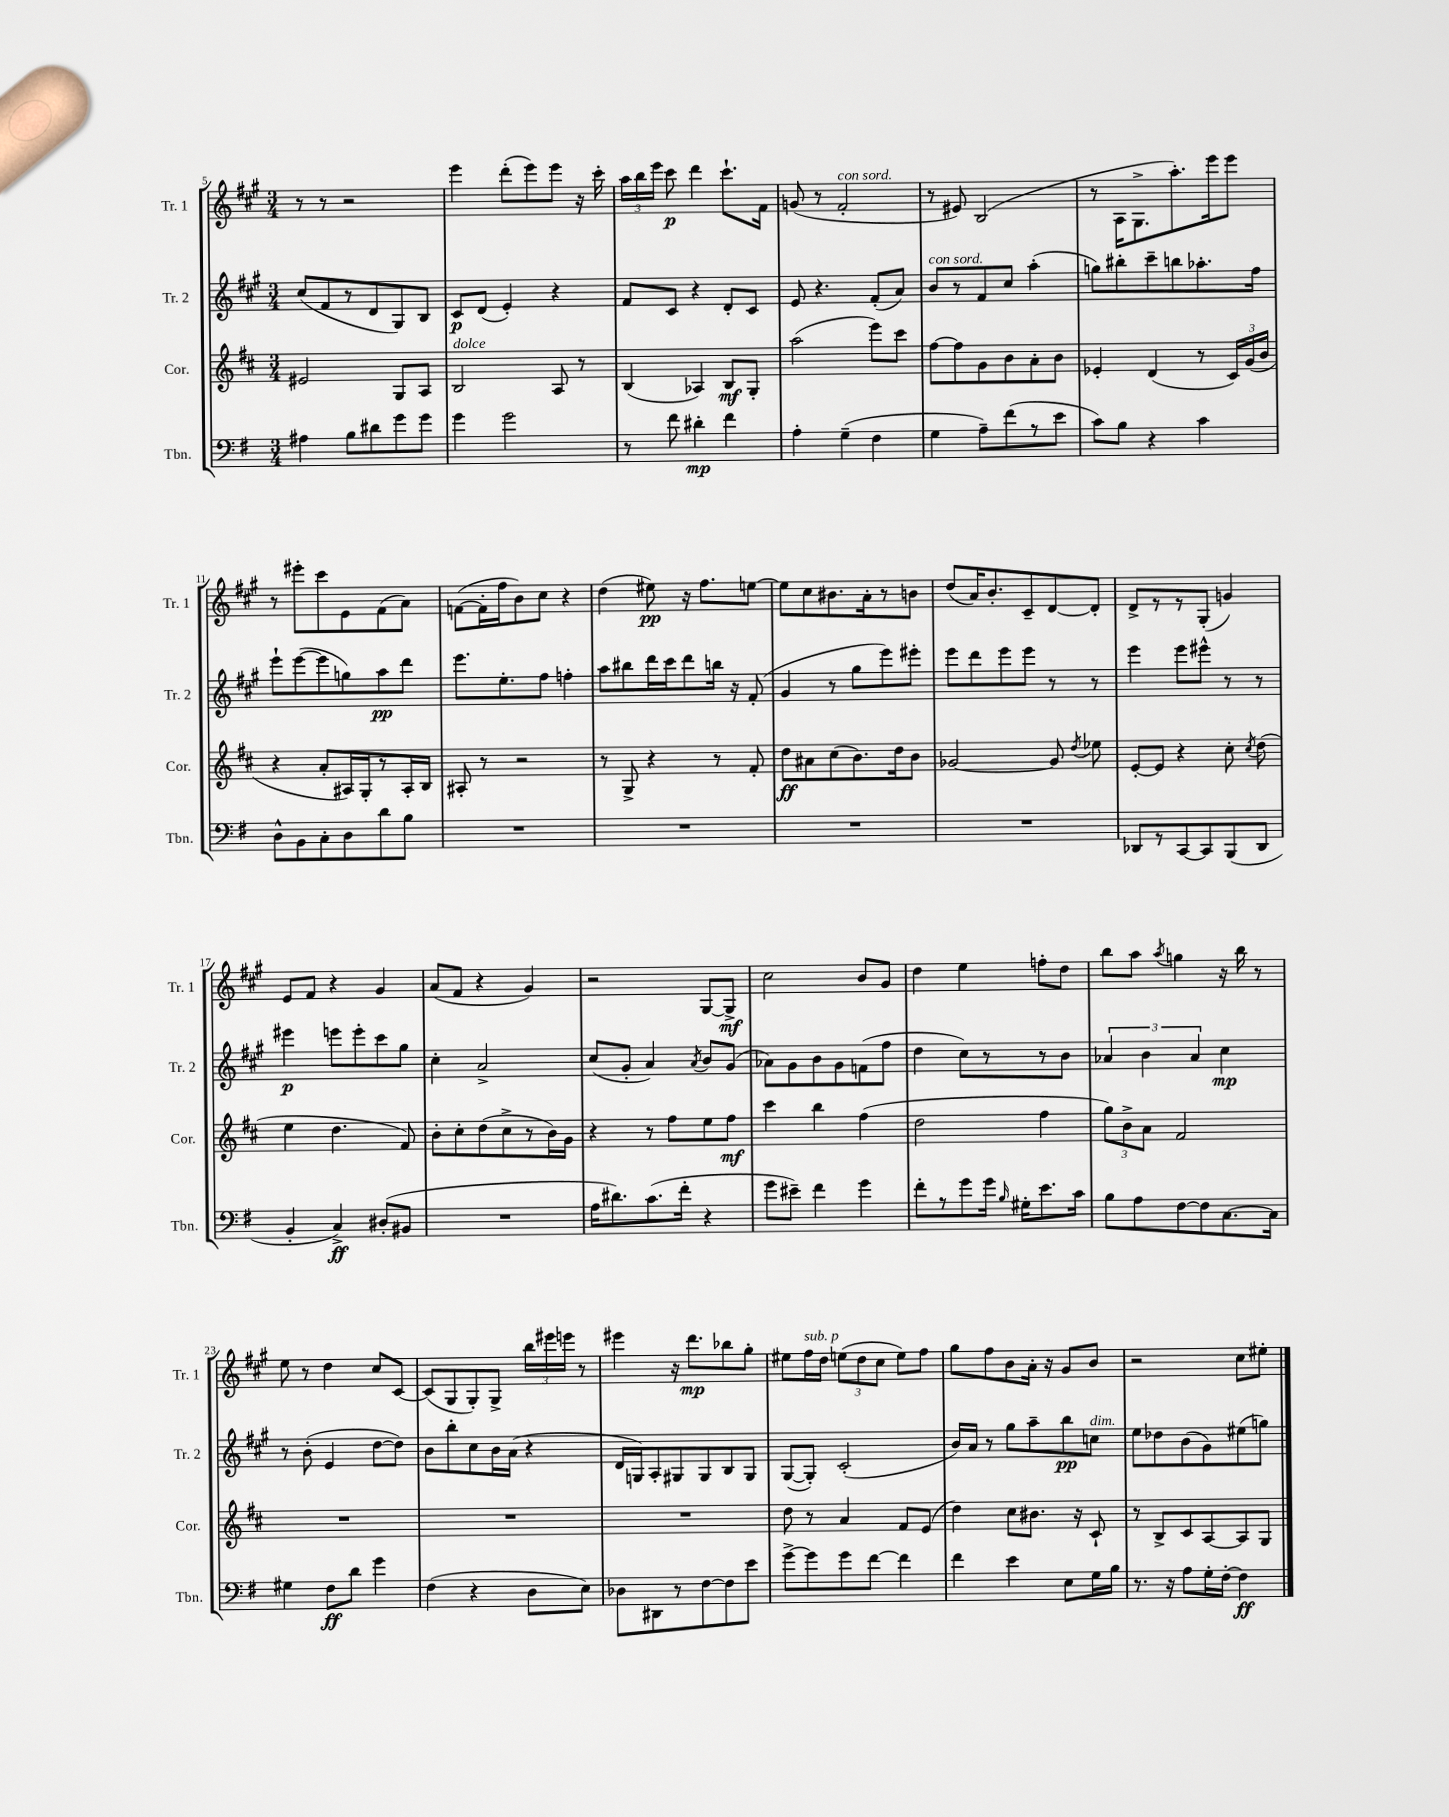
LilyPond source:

<<
\new StaffGroup <<
\new Staff = "s0" \with { instrumentName = "Tr. 1" shortInstrumentName = "Tr. 1" } {
    \clef treble \key a \major \numericTimeSignature \time 3/4
    \autoBeamOff r8 r8 r2 |
    e'''4 d'''8[-.( e'''8) e'''8] r16 cis'''16-. |
    \tuplet 3/2 { a''16[ b''16 e'''16] } cis'''8\p d'''4 cis'''8.[-! fis'16] |
    g'8( r8 fis'2-.^\markup { \italic "con sord." } |
    r8 eis'8) b2( |
    r8 a16[ gis8.-> a''8.-.) e'''16 e'''8] |
    r8 eis'''8[-. cis'''8 e'8 fis'8( a'8]) |
    f'8[~( f'16-. fis''16 b'8) cis''8] r4 |
    d''4( eis''8\pp) r16 fis''8.[ e''8]~ |
    e''8[ cis''8 bis'8. a'16-. r8 b'8] |
    d''8[( a'16) b'8.-. cis'8-- d'8~ d'8]-. |
    d'8[-> r8 r8 gis8]-.( g'4) |
    e'8[ fis'8] r4 gis'4 |
    a'8[( fis'8] r4 gis'4) |
    r2 gis8[~ gis8]->\mf |
    cis''2 b'8[ gis'8] |
    d''4 e''4 f''8[-. d''8] |
    b''8[ a''8] \acciaccatura { a''8 } g''4 r16 b''16 r8 |
    e''8 r8 d''4 cis''8[ cis'8]~ |
    cis'8[( gis8 gis8-.) gis8]-> \tuplet 3/2 { b''16[ eis'''16 e'''16] } r8 |
    eis'''4 r16 d'''8.[\mp bes''8 gis''8]-. |
    eis''8[ fis''16^\markup { \italic "sub. p" } d''16] \tuplet 3/2 { e''8[( d''8 cis''8] } e''8[) fis''8] |
    gis''8[ fis''8 b'8 a'16]-. r16 gis'8[ b'8] |
    r2 cis''8[ eis''8]-. \bar "|." |
}
\new Staff = "s1" \with { instrumentName = "Tr. 2" shortInstrumentName = "Tr. 2" } {
    \clef treble \key a \major \numericTimeSignature \time 3/4
    \autoBeamOff cis''8[( fis'8 r8 d'8 gis8) b8] |
    cis'8[\p d'8]( e'4-.) r4 |
    fis'8[ cis'8] r4 d'8[-. cis'8] |
    e'8 r4. fis'8[-.( a'8]) |
    b'8[^\markup { \italic "con sord." } r8 fis'8 cis''8] a''4-.( |
    g''8[) bis''8-. cis'''8-- b''8 aes''8.-. fis''16] |
    e'''8[-! e'''8~( e'''8 g''8) a''8\pp d'''8] |
    e'''8.[ e''8.-. fis''8] f''4-. |
    a''8[ bis''8 d'''16 cis'''16 d'''8 b''16] r16 fis'8-.( |
    gis'4 r8 gis''8[ e'''8) eis'''8]-. |
    e'''8[ d'''8 e'''8 e'''8] r8 r8 |
    e'''4 e'''8[ eis'''8]-^ r8 r8 |
    eis'''4\p e'''8[ e'''8-. cis'''8 gis''8] |
    cis''4-. a'2-> |
    cis''8[( gis'8]-. a'4) \acciaccatura { a'8 } b'8[ gis'8]( |
    aes'8[) gis'8 b'8 gis'8 f'8( fis''8] |
    d''4 cis''8[) r8 r8 b'8] |
    \tuplet 3/2 { aes'4 b'4 aes'4 } cis''4\mp |
    r8 b'8-.( e'4 d''8[~ d''8]) |
    b'8[ b''8-. cis''8 b'16 a'16]( r4 |
    d'16[ g16) a8-. gis8 gis8 b8 gis8] |
    gis8[~( gis8]-.) cis'2-.( |
    b'16[) a'16] r8 gis''8[ a''8-- b''8\pp c''8]^\markup { \italic "dim." } |
    e''8[ des''8 b'8( gis'8) eis''8( g''8]) \bar "|." |
}
\new Staff = "s2" \with { instrumentName = "Cor." shortInstrumentName = "Cor." } {
    \clef treble \key d \major \numericTimeSignature \time 3/4
    \autoBeamOff eis'2 g8[ a8] |
    b2^\markup { \italic "dolce" } a8 r8 |
    b4( aes4) b8[\mf g8]-. |
    a''2( e'''8[) cis'''8] |
    fis''8[~ fis''8 g'8 b'8 a'8-. b'8] |
    ees'4-. d'4( r8 \tuplet 3/2 { cis'16[) g'16( b'16] } |
    r4 a'8[-. ais16) g16-. r8 ais16-. b16] |
    ais8-. r8 r2 |
    r8 g8-> r4 r8 fis'8-. |
    d''8[\ff ais'8 cis''8( b'8.) d''16 b'8] |
    ges'2~ ges'8 \acciaccatura { d''8 } ees''8 |
    e'8[~-. e'8] r4 cis''8-. \acciaccatura { cis''8 } d''8( |
    e''4 d''4. fis'8) |
    b'8[-. cis''8-. d''8( cis''8-> r8 b'16) g'16] |
    r4 r8 fis''8[ e''8 fis''8]\mf |
    cis'''4 b''4 fis''4( |
    d''2 fis''4 |
    \tuplet 3/2 { g''8[) b'8-> a'8] } fis'2 |
    R2. |
    R2. |
    R2. |
    d''8 r8 a'4 fis'8[ e'8]( |
    d''4) cis''8[ bis'8.] r16 cis'8-! |
    r8 b8[-> cis'8 a8~ a8 g8] \bar "|." |
}
\new Staff = "s3" \with { instrumentName = "Tbn." shortInstrumentName = "Tbn." } {
    \clef bass \key g \major \numericTimeSignature \time 3/4
    \autoBeamOff ais4 b8[ dis'8 g'8 g'8] |
    g'4 g'2 |
    r8 fis'8 dis'4-.\mp fis'4 |
    a4-. g4--( fis4 |
    g4 a8[--) fis'8( r8 e'8] |
    c'8[) b8] r4 c'4 |
    d8[-^ b,8 c8-. d8 d'8 b8] |
    R2. |
    R2. |
    R2. |
    R2. |
    des,8[ r8 c,8~ c,8 b,,8( des,8] |
    b,4-. c4->\ff) dis8[-.( bis,8] |
    R2. |
    a16[ dis'8.) c'8.( fis'16]-. r4 |
    g'8[ eis'8]--) fis'4 g'4 |
    fis'8[-. r8 g'8 g'16] \grace { b16 } gis16[-. e'8. c'16] |
    b8[ a8 fis8~ fis8 c8.~ c16] |
    gis4 fis8[\ff d'8] g'4 |
    fis4( r4 d8[ e8]) |
    des8[ dis,8 r8 fis8~ fis8 e'8] |
    g'8[~-> g'8 g'8 fis'8]~ fis'4 |
    fis'4 e'4 e8[ g16 b16] |
    r8. r16 a8[ g16-. fis16]~-. fis4\ff \bar "|." |
}
>>
>>
\layout { \context { \Score currentBarNumber = #5 } }
